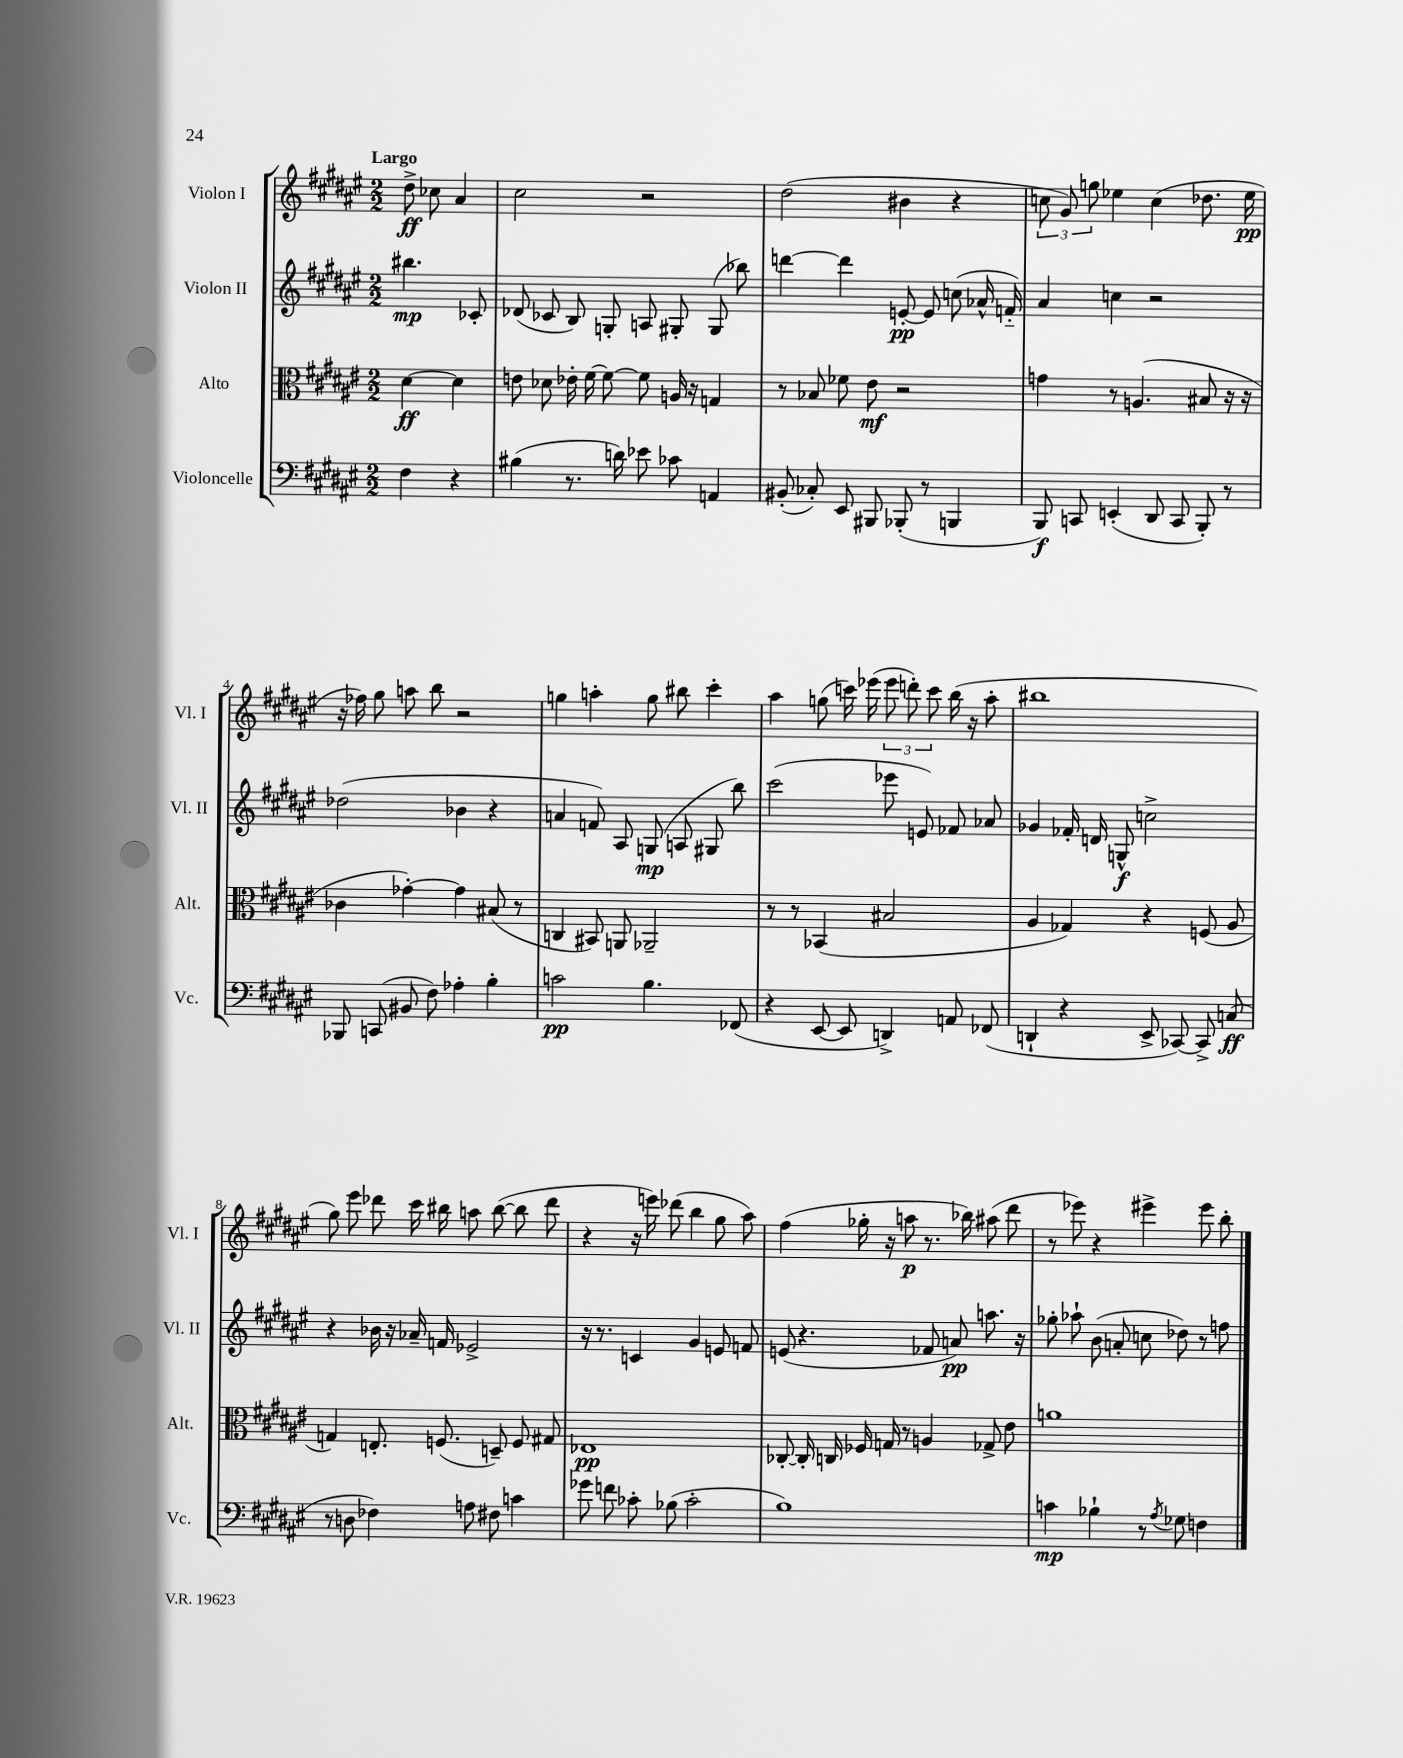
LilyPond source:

<<
\new StaffGroup <<
\new Staff = "s0" \with { instrumentName = "Violon I" shortInstrumentName = "Vl. I" } {
    \clef treble \key fis \major \numericTimeSignature \time 2/2 \partial 2 \tempo "Largo"
    \autoBeamOff dis''8->\ff ces''8 ais'4 |
    cis''2 r2 |
    dis''2( bis'4 r4 |
    \tuplet 3/2 { c''8 gis'8) g''8 } ees''4 c''4( des''8. ees''16\pp |
    r16 fes''16) gis''8 a''8 b''8 r2 |
    g''4 a''4-. g''8 bis''8 cis'''4-. |
    ais''4 g''8( c'''16) ees'''16( \tuplet 3/2 { ees'''8 d'''8-.) c'''8 } b''16( r16 ais''8-. |
    bis''1 |
    gis''8) eis'''8 des'''8 cis'''16 bis''16 a''8 bis''8~( bis''8 des'''8 |
    r4 r16 e'''16) des'''8( b''4 gis''8 ais''8) |
    fis''4( ges''16-. r16 a''8\p r8. bes''16) ais''8( dis'''8 |
    r8 ees'''8) r4 eis'''4-> eis'''8 b''8-. \bar "|." |
}
\new Staff = "s1" \with { instrumentName = "Violon II" shortInstrumentName = "Vl. II" } {
    \clef treble \key fis \major \numericTimeSignature \time 2/2 \partial 2
    \autoBeamOff bis''4.\mp ces'8-. |
    des'8( ces'8 b8) g8-. a8 gis8-. gis8( bes''8) |
    d'''4~ d'''4 e'8~-.\pp e'8 c''8( aes'16-^ f'16-_) |
    ais'4 c''4 r2 |
    des''2( bes'4 r4 |
    a'4 f'8) ais8 g8\mp( a8 gis8 b''8) |
    cis'''2( ees'''8 e'8) fes'8 aes'8 |
    ges'4 fes'16-. d'16 g8-^\f c''2-> |
    r4 bes'16 r16 aes'16-- f'16 ees'2-> |
    r16 r8. c'4 gis'4 e'8 f'8 |
    e'8( r4. fes'8 a'8\pp) a''8. r16 |
    ges''8-. aes''8-! b'8( a'8-. c''8 des''8) r8 f''8 \bar "|." |
}
\new Staff = "s2" \with { instrumentName = "Alto" shortInstrumentName = "Alt." } {
    \clef alto \key fis \major \numericTimeSignature \time 2/2 \partial 2
    \autoBeamOff dis'4~\ff dis'4 |
    e'8 des'8 ees'16-. fis'16~ fis'8~ fis'8 a16 r16 g4 |
    r8 bes8 fes'8 eis'8\mf r2 |
    g'4 r8 a4.( bis8 r16 r16 |
    ces'4 ges'4~-.) ges'4 bis8( r8 |
    c4 bis,8) a,8 aes,2-- |
    r8 r8 bes,4( bis2 |
    ais4 ges4) r4 f8( ais8 |
    g4) e8.-. f8.( d8--) f8 gis8 |
    ees1\pp |
    ces8~-. ces16-. c16 fes16 g16 r8 a4 ges8-> eis'8 |
    a'1 \bar "|." |
}
\new Staff = "s3" \with { instrumentName = "Violoncelle" shortInstrumentName = "Vc." } {
    \clef bass \key fis \major \numericTimeSignature \time 2/2 \partial 2
    \autoBeamOff fis4 r4 |
    bis4( r8. d'16) ees'8 ces'8 a,4 |
    bis,8-.( ces8-.) eis,8 bis,,8 bes,,8-.( r8 b,,4 |
    b,,8\f) c,8 e,4-.( dis,8 c,8 b,,8-.) r8 |
    bes,,8 c,8( bis,8 fis8) aes4-. b4-. |
    c'2\pp b4. fes,8( |
    r4 eis,8~ eis,8 d,4->) a,8 fes,8( |
    d,4-! r4 eis,8-> ces,8~) ces,8-> c8\ff( |
    r8 d8 fes4) a8 fis8 c'4 |
    ges'8 f'8 ces'8-. bes8( ces'2-. |
    b1) |
    c'4\mp bes4-! r8 \acciaccatura { ais8 } ges8 f4 \bar "|." |
}
>>
>>
